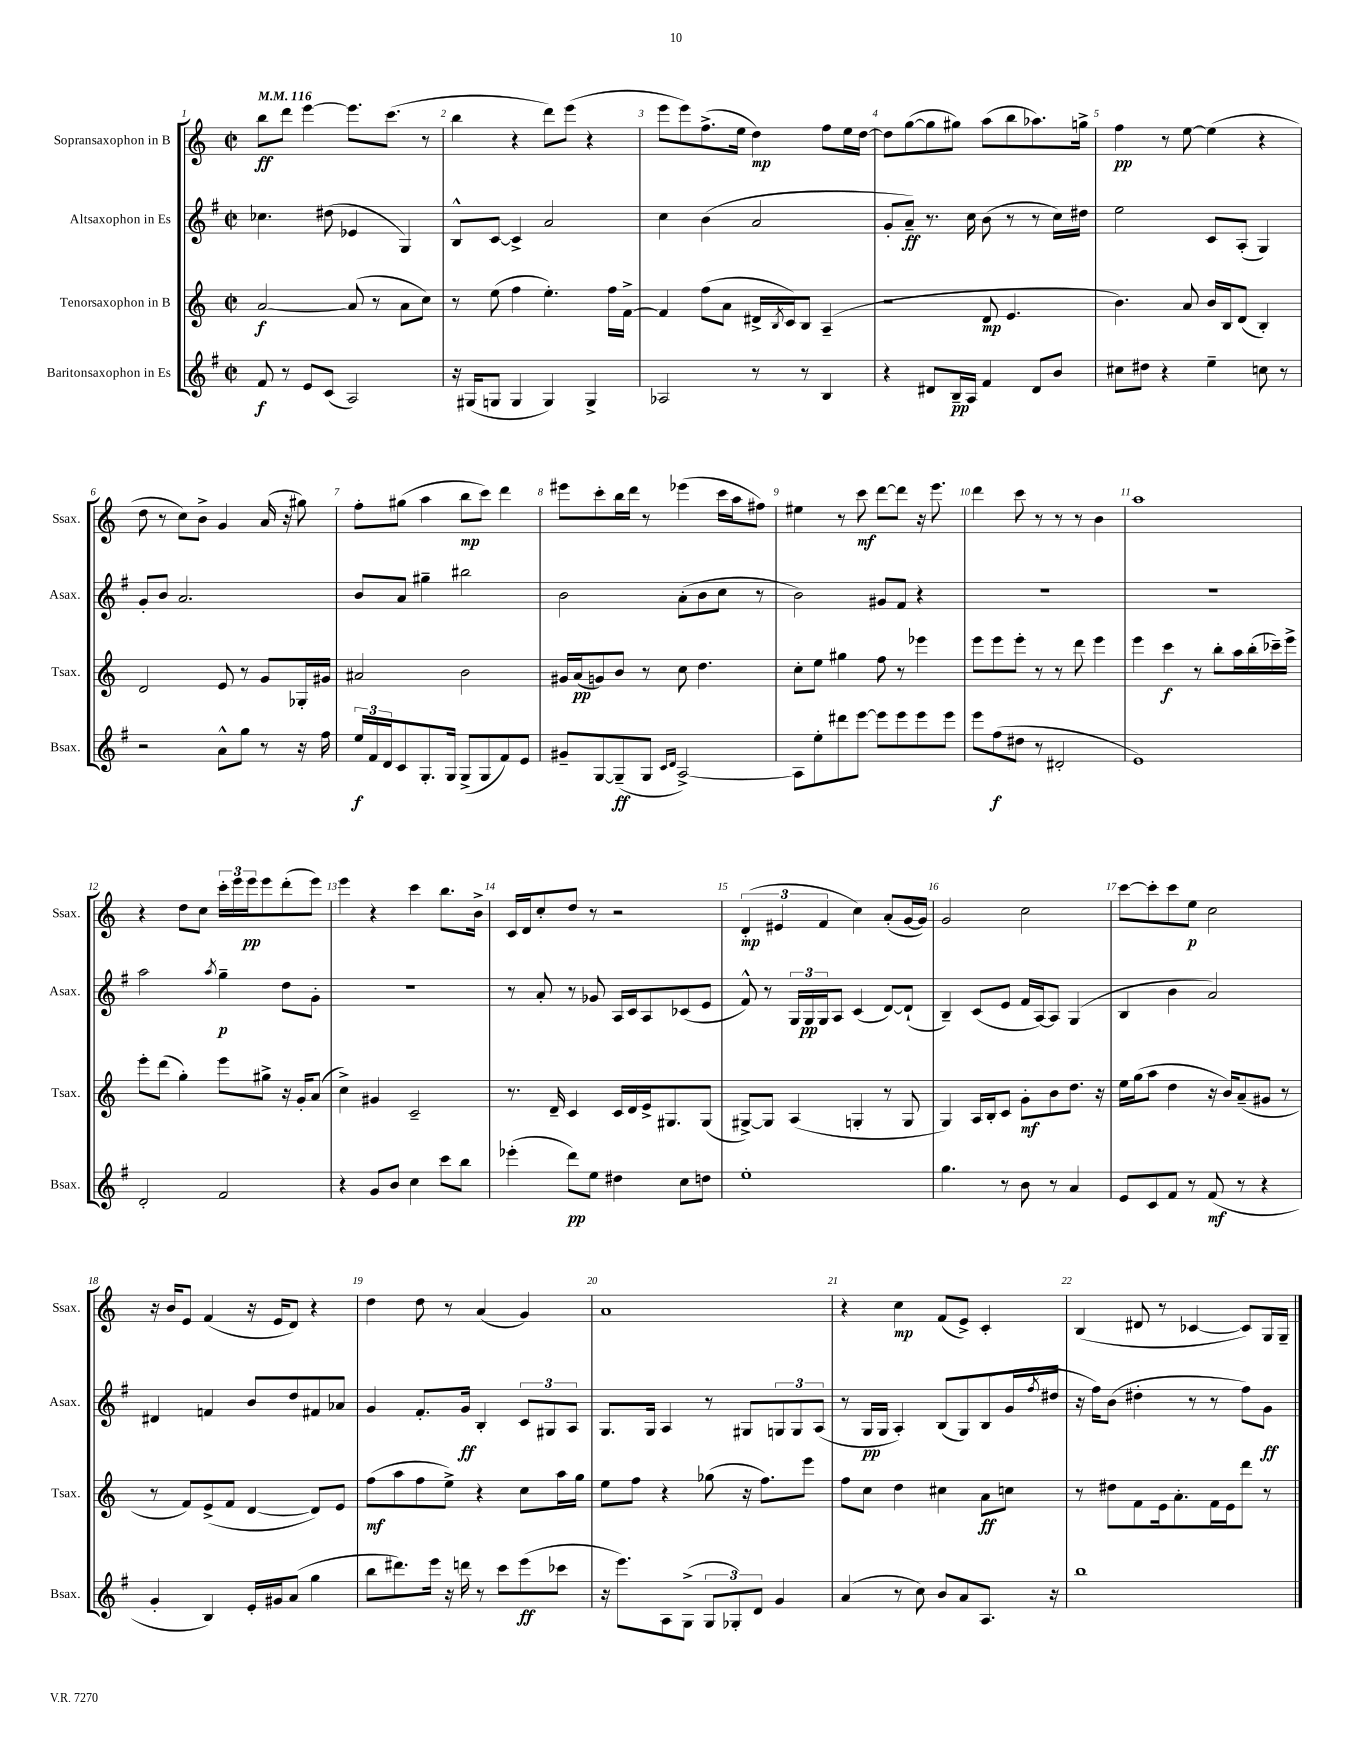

**kern	**kern	**kern	**kern
*staff4	*staff3	*staff2	*staff1
*clefG2	*clefG2	*clefG2	*clefG2
*k[f#]	*k[]	*k[f#]	*k[]
*M2/2	*M2/2	*M2/2	*M2/2
*met(c|)	*met(c|)	*met(c|)	*met(c|)
*MM116	*MM116	*MM116	*MM116
8f#/	[2a/	4.cc-\	8bb\L
8r	.	.	8ddd\J
8e/L	.	.	[4eee\
(8c/J	.	(8dd#\	.
2A/)	(8a/]	4e-/	8.eee\]L
.	8r	.	.
.	.	.	(8.ccc\J
.	8a\L	4G/)	.
.	8cc\J)	.	8r
=	=	=	=
16r	8r	8B^^/L	4bb\
(16G#/LK	.	.	.
8G/J	(8ee\	[8c/J	.
4G/	4ff\	4c^/]	4r
4G/)	4.ee'\)	2a/	8ddd\L)
.	.	.	(8eee\J
4G^/	.	.	4r
.	16ff\LL	.	.
.	[16f^\JJ	.	.
=	=	=	=
2A-/	4f/]	4cc\	8eee\L
.	.	.	8eee\)
.	(8ff\L	(4b\	(8.ff^\
.	8a\J	.	.
.	.	.	16ee\Jk
8r	16d#^/LL	2a/	4dd\)
.	8qB/	.	.
.	16c/J)	.	.
8r	8B/J	.	.
4B/	(4A~/	.	8ff\L
.	.	.	16ee\L
.	.	.	[16dd\JJ
=	=	=	=
4r	2r	8g'/L	8dd\]L
.	.	8a~/J)	([8gg\
8d#/L	.	8.r	8gg\]
16B~/L	.	.	8gg#\J)
16A/JJ	.	16cc\	.
4f#/	8d/	(8b\	(8aa\L
.	4.e/	8r	8bb\
8d#/L	.	8r	8.aa-\)
8b/J	.	16cc\LL)	.
.	.	16dd#\JJ	16gg^\Jk
=	=	=	=
8cc#\L	4.b\)	2ee\	4ff\
8dd#\J	.	.	.
4r	.	.	8r
.	8a/	.	[8ee\
4ee~\	16b/LL	8c/L	(4ee\]
.	16B/J	.	.
.	(8d/J	(8A'/J	.
8cc\	4B'/)	4G/)	4r
8r	.	.	.
=	=	=	=
2r	2d/	8g'/L	8dd\
.	.	8b/J	8r
.	.	2.a/	8cc\L)
.	.	.	8b^\J
8a^^\L	8e/	.	4g/
8gg\J	8r	.	.
8r	8g/L	.	(16a/
.	.	.	16r
16r	16G-'/L	.	8gg#\)
16ff#\	16g#/JJ	.	.
=	=	=	=
24ee/LL	2a#/	8b/L	8ff'\L
24f#/	.	.	.
24d/J	.	.	.
8c/	.	8a/J	(8gg#\J
8.G'/	.	4gg#~\	4aa\
16G/Jk	.	.	.
(8G^/L	2b\	2bb#\	8bb\L
8G/	.	.	8ccc\J)
8f#/)	.	.	4ddd\
8e/J	.	.	.
=	=	=	=
8g#~/L	16g#/LL	2b\	8eee#\L
.	(16a/J	.	.
[8G/	8g/)	.	8ccc'\
(8G~/]	8b/J	.	16bb\L
.	.	.	16ddd\JJ
8G/J	8r	.	8r
16qqc/LL	.	.	.
16qqd/JJ	.	.	.
[2A^/)	8cc\	(8a'\L	(4eee-\
.	4.dd\	8b\	.
.	.	8cc\J	16ccc\LL
.	.	.	16aa\J
.	.	8r	8ff#\J)
=	=	=	=
8A\]L	8cc'\L	2b\)	4ee#\
8ee'\	8ee\J	.	.
8ddd#\	4gg#\	.	8r
[8eee\J	.	.	8ccc\
8eee\]L	8ff\	8g#/L	[8ddd\L
8eee\	8r	8f#/J	8ddd\]J
8eee\	4eee-\	4r	16r
.	.	.	8.eee\
8eee\J	.	.	.
=	=	=	=
8eee\L	8eee\L	1r	4ddd\
(8ff#\	8eee\	.	.
8dd#\J	8eee'\J	.	8ccc\
8r	8r	.	8r
2d#'/	8r	.	8r
.	8ddd\	.	8r
.	4eee\	.	4b\
=	=	=	=
1e)	4eee\	1r	1aa
.	4ccc\	.	.
.	8r	.	.
.	8bb'\L	.	.
.	16aa\L	.	.
.	(16bb'\	.	.
.	16ccc-~\)	.	.
.	16eee^\JJ	.	.
=	=	=	=
2d'/	8eee'\L	2aa\	4r
.	(8ddd\J	.	.
.	4gg'\)	.	8dd\L
.	.	.	8cc\J
.	.	8qaa/	.
2f#/	8eee\L	4gg~\	24ccc'\LL
.	.	.	24eee\
.	.	.	24eee\J
.	8gg#^\J	.	8eee\
.	16r	8dd\L	(8ddd'\
.	16g'/LK	.	.
.	(8a/J	8g'\J	8eee\J)
=	=	=	=
4r	4cc^\)	1r	4eee\
8g/L	4g#/	.	4r
8b/J	.	.	.
4cc\	2c~/	.	4ccc\
8ccc\L	.	.	8.bb\L
8bb\J	.	.	.
.	.	.	16b^\Jk
=	=	=	=
(4eee-'\	8.r	8r	16c/LL
.	.	.	16d/J
.	.	8a'/	8cc'/
.	16d~/	.	.
8ddd\L)	4c/	8r	8dd/J
8ee\J	.	8g-/	8r
4dd#\	16c/LL	16A/LL	2r
.	16d/	16c/J	.
.	16e^/J	8A/	.
.	8.G#/	.	.
8cc\L	.	(8c-/	.
8dd\J	(8G#/J	8e/J	.
=	=	=	=
1ee'	[8G#^/L)	8f#^^/)	(6d'/
.	8G#/]J	8r	.
.	.	.	6e#/
.	(4A/	24G/LL	.
.	.	24G/	.
.	.	24G/J	6f/
.	.	8A/J	.
.	4G'/	(4c/	4cc\)
.	8r	[8d/L)	(8a'/L
.	8G/	(8d`/]J	[16g/L
.	.	.	16g/]JJ)
=	=	=	=
4.gg\	4G/)	4B~/)	2g/
.	16A/LL	(8c/L	.
.	16B'/J	.	.
8r	8c/J	8e/J	.
8b\	8g'\L	16f#/LL	2cc\
.	.	[16A/J)	.
8r	8b\	8A/]J	.
4a/	8.dd\J	(4G/	.
.	16r	.	.
=	=	=	=
8e/L	16ee\LL	4B/	[8ccc\L
.	(16gg\J	.	.
8c/	8aa\J	.	8ccc'\]
8f#/J	4dd\	4b\	8ccc\
8r	.	.	8ee\J
(8f#/	16r	2a/)	2cc\
.	16b/LK)	.	.
8r	(8a~/	.	.
4r	8g#/J	.	.
.	8r	.	.
=	=	=	=
4g'/	8r	4d#/	16r
.	.	.	16b/LK
.	8f/L)	.	8e/J
4B/)	(8e^/	4f/	(4f/
.	8f/J	.	.
16e'/LL	[4d/	8b/L	16r
16g#/J	.	.	16e/LK
(8a/J	.	8dd/	8d/J)
4gg\	8d/]L)	8f#/	4r
.	8e/J	8a-/J	.
=	=	=	=
8bb\L	(8ff\L	4g/	4dd\
8.ddd#\)	8aa\	.	.
.	8ff\	8.f#'/L	8dd\
16eee\Jk	.	.	.
16r	8ee^\J)	.	8r
16ddd\	.	16g/Jk	.
8r	4r	4B'/	(4a/
8ccc\L	.	.	.
(8eee\	8cc\L	12c/L	4g/)
.	.	12G#/	.
8ccc-\J	16aa\L	.	.
.	.	12A/J	.
.	16gg\JJ	.	.
=	=	=	=
16r	8ee\L	8.G/L	1a
8.eee\L)	.	.	.
.	8ff\J	.	.
.	.	16G/Jk	.
8A\	4r	4A/	.
(8G^\J	.	.	.
12G/L	(8gg-\	8r	.
12G-'/)	.	.	.
.	16r	8G#/L	.
12d/J	.	.	.
.	8.ff\L)	.	.
4g/	.	12G/	.
.	.	12G/	.
.	8eee\J	.	.
.	.	(12A/J	.
=	=	=	=
(4a/	8ff\L	8r	4r
.	8cc\J	16G/LL	.
.	.	16G/JJ	.
8r	4dd\	4A'/)	4cc\
8cc\)	.	.	.
8b/L	4cc#\	(8B/L	(8f/L
8a/	.	8G/)	8e^/J)
8.A/J	8a\L	(8B/	4c'/
.	8cc\J	16g/L	.
.	.	8qff#/	.
16r	.	16dd#/JJ	.
=	=	=	=
1bb	8r	16r	(4B/
.	.	16ff#\LK)	.
.	8dd#\L	(8b\J	.
.	8f\	4dd#'\	8d#/
.	16e\k	.	8r
.	8.a'\	.	.
.	.	8r	[4c-/
.	16f\L	8r	.
.	16e\J	.	.
.	8ddd\J	8ff#\L)	8c-/]L)
.	8r	8g\J	16G/L
.	.	.	16G~/JJ
==	==	==	==
*-	*-	*-	*-
